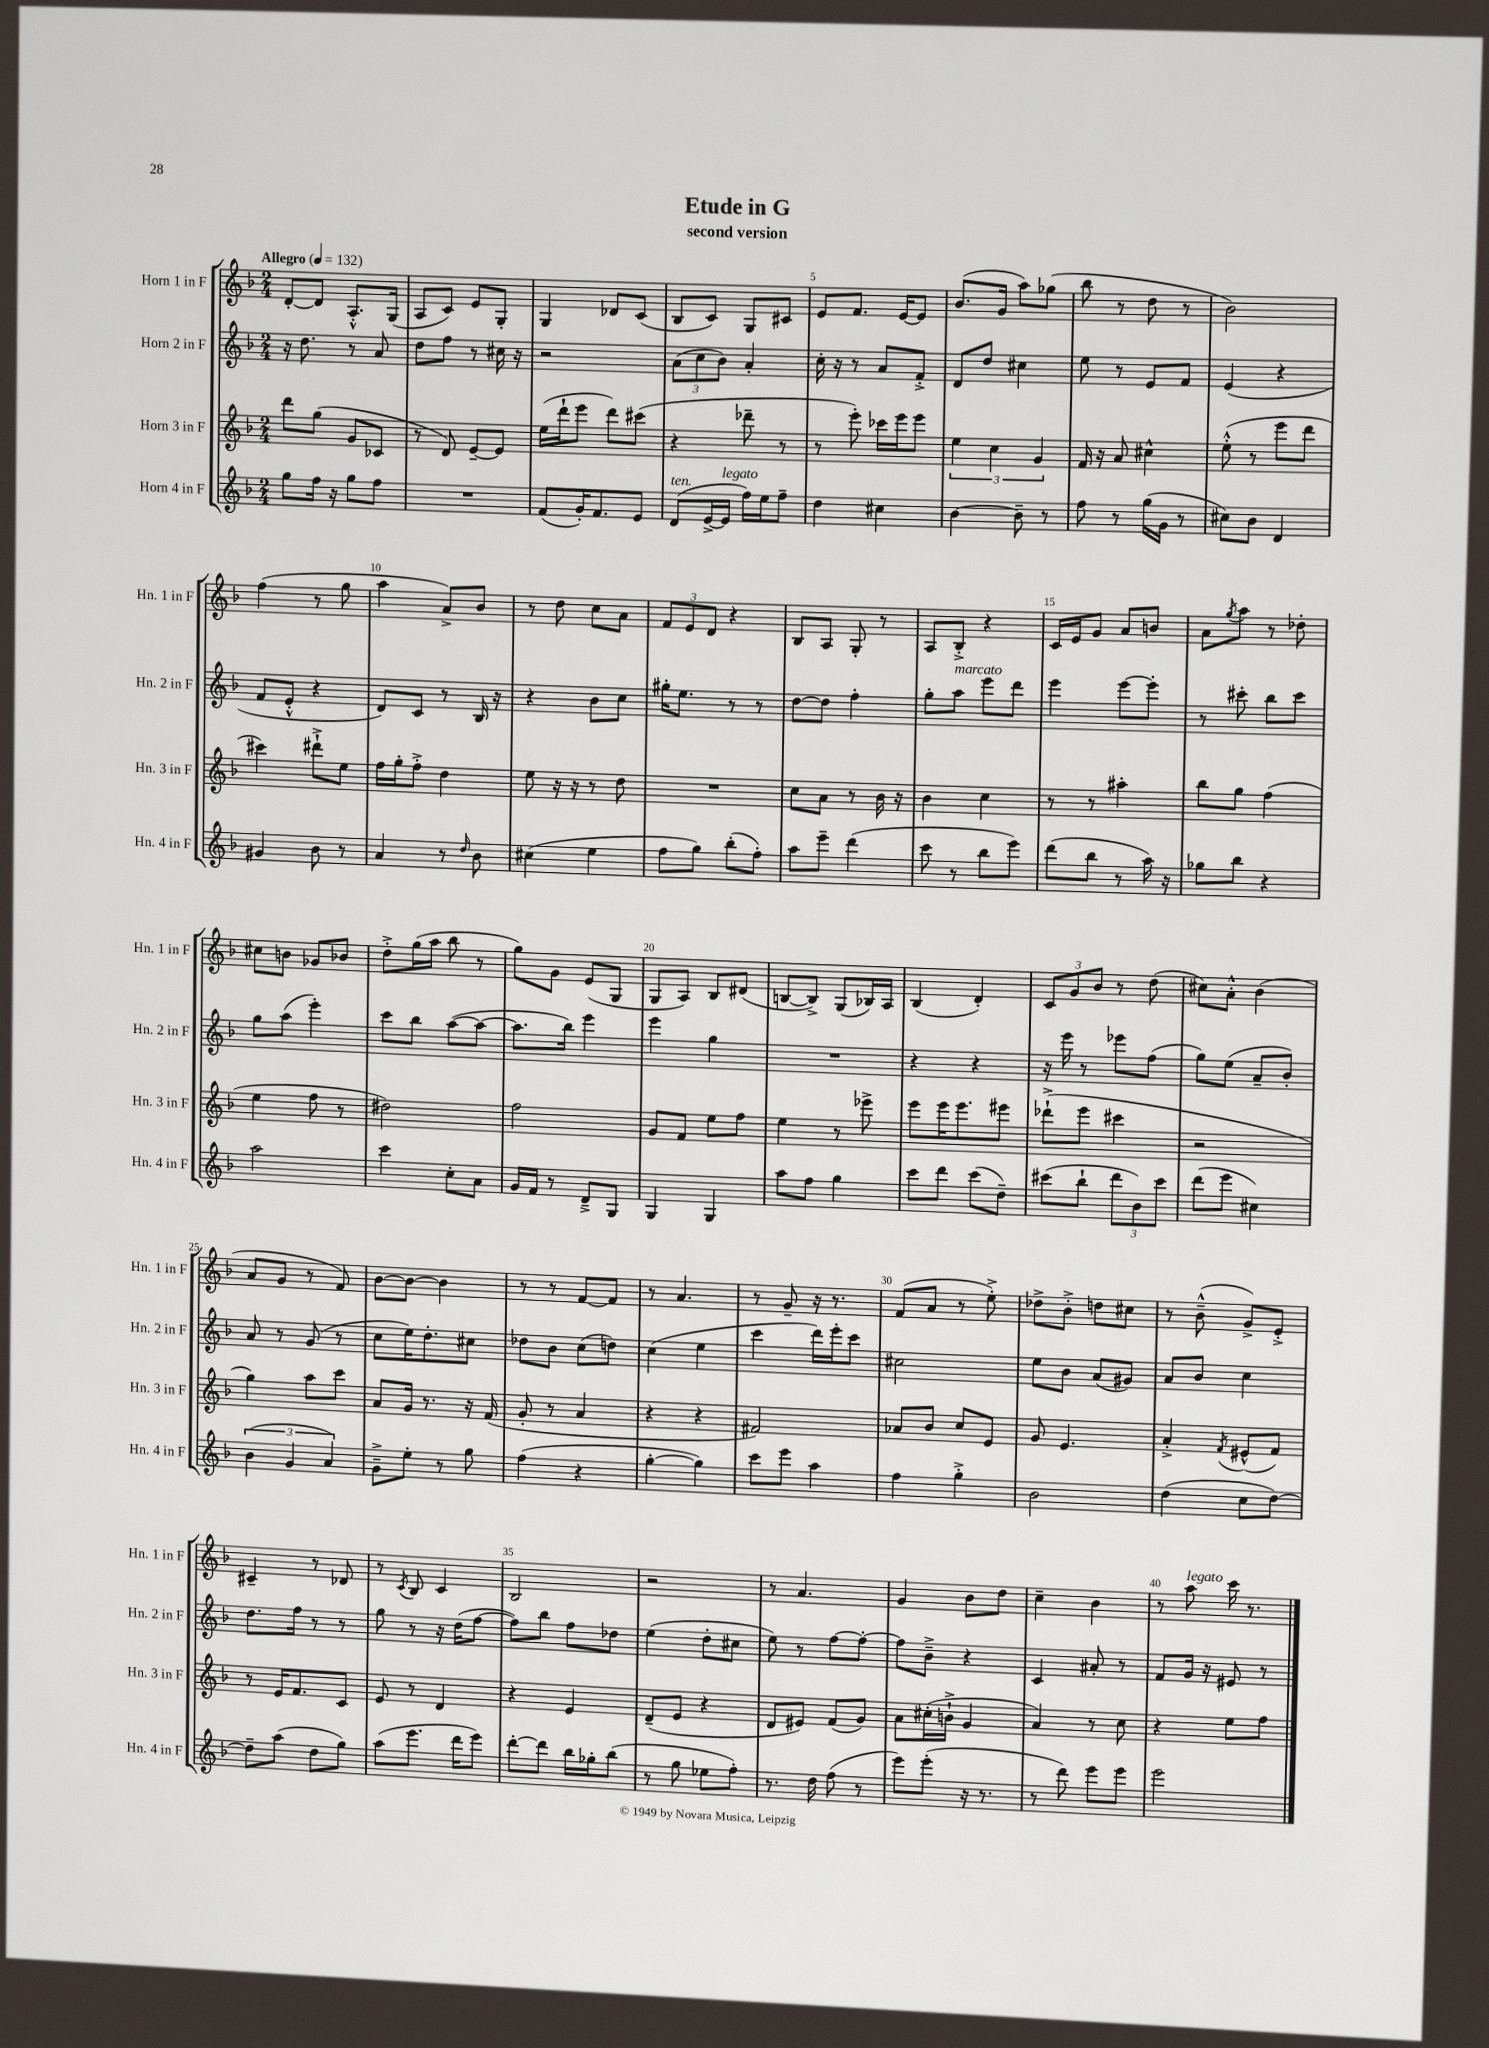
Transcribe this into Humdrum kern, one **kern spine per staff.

**kern	**kern	**kern	**kern
*part4	*part3	*part2	*part1
*staff4	*staff3	*staff2	*staff1
*I"Horn 4 in F	*I"Horn 3 in F	*I"Horn 2 in F	*I"Horn 1 in F
*I'Hn. 4 in F	*I'Hn. 3 in F	*I'Hn. 2 in F	*I'Hn. 1 in F
*clefG2	*clefG2	*clefG2	*clefG2
*k[b-]	*k[b-]	*k[b-]	*k[b-]
*M2/4	*M2/4	*M2/4	*M2/4
*MM132	*MM132	*MM132	*MM132
=1	=1	=1	=1
!	!	!	!LO:TX:a:B:t=Allegro
8gg\L	8ddd\L	16r	[8d'/L
.	.	8.dd\	.
16ff\Jk	(8gg\J	.	8d/J]
16r	.	.	.
8gg\L	8g/L	8r	8.A'^^/L
8ff\J	8c-X/J	8a/	.
.	.	.	(16G/Jk
=2	=2	=2	=2
2r	8r	8dd\L	8A/L
.	8d/)	8ff\J	8c/J)
.	[8e~/L	8r	8e/L
.	8e/J]	16cc#X\	8G'/J
.	.	16r	.
=3	=3	=3	=3
(8f/L	(16ee\LL	2r	4G/
.	16ddd`\J	.	.
16g'/K)	8eee\J	.	.
8.f/	.	.	.
.	8ddd\L)	.	8d-X/L
8e/J	(8ccc#X\J	.	(8c/J
=4	=4	=4	=4
!LO:TX:a:i:t=ten.	!	!	!
(8d/L	4r	(12a\L	8B-/L
.	.	12cc\	.
[16e^/L	.	.	8c/J)
.	.	12b-\J)	.
!LO:TX:a:i:t=legato	!	!	!
16e/JJ]	.	.	.
16ff\LL)	8ddd-X~\	4a'/	8G/L
16ee\J	.	.	.
8ff~\J	8r	.	8c#X/J
=5	=5	=5	=5
4dd\	8r	16cc'\	8e/L
.	.	16r	.
.	8eee'\)	8r	8.f/J
4cc#X\	16ccc-X\LL	8a/L	.
.	16eee\J	.	[16e/KL
.	8eee\J	8f'^/J	8e/J]
=6	=6	=6	=6
[4b-\	6ee\	8d/L	(8.b-/L
.	.	8dd/J	.
.	6cc\	.	.
.	.	.	16g/Jk
8b-~\]	.	4cc#X\	8aa\L)
.	6g/	.	.
8r	.	.	(8gg-X\J
=7	=7	=7	=7
8ff\	16f/	8ee\	8bb-\
.	16r	.	.
8r	8a/	8r	8r
(16gg\LL	4cc#X^^\	8e/L	8dd\
16g\JJ	.	.	.
8r	.	8f/J	8r
=8	=8	=8	=8
8cc#X\L)	(8ee'^^\	(4e/	2b-\)
8b-\J	8r	.	.
4d/	8eee\L	4r	.
.	8ddd\J	.	.
!!LO:LB:g=z
=9	=9	=9	=9
4g#X/	4ccc#X\)	8f/L	(4ff\
.	.	8e'^^/J	.
8b-\	8ddd#X`^\L	4r	8r
8r	8ee\J	.	8gg\
=10	=10	=10	=10
4a/	16ff\LL	8d/L)	4aa\
.	16gg'\J	.	.
.	8ff'^\J	8c/J	.
8r	4dd\	8r	8a^/L)
16qqdd/	.	.	.
8b-\	.	16B-/	8b-/J
.	.	16r	.
=11	=11	=11	=11
(4cc#X\	8ee\	4r	8r
.	16r	.	8dd\
.	16r	.	.
4ee\	8r	8b-\L	8cc\L
.	8dd\	8cc\J	8a\J
=12	=12	=12	=12
8ff\L	2r	16gg#X'\KL	12f/L
.	.	8.ee\J	.
.	.	.	12e/
8gg\J)	.	.	.
.	.	.	12d/J
(8bb-'\L	.	8r	4r
8ff'\J)	.	8r	.
=13	=13	=13	=13
8aa\L	8cc\L	[8dd\L	8B-/L
8eee~\J	8a\J	8dd\J]	8A/J
(4ddd\	8r	4ff'\	8G'/
.	16b-\	.	8r
.	16r	.	.
=14	=14	=14	=14
8ccc\	4b-\	8gg'\L	8A/L
!	!	!LO:TX:a:i:t=marcato	!
8r	.	8aa\J	8B-'^/J
8bb-\L	4cc\	8eee\L	4r
8eee\J)	.	8ddd\J	.
=15	=15	=15	=15
(8ddd\L	8r	4eee\	16c/LL
.	.	.	16e/J
8bb-\J	8r	.	8g/J
8r	4aa#X'\	[8eee\L	8a/L
16aa\)	.	8eee'\J]	8bn/J
16r	.	.	.
=16	=16	=16	=16
8gg-X\L	8bb-\L	8r	8a\L
.	.	.	8qgg/
8bb-\J	8gg\J	8ccc#X'\	8aa\J
4r	(4ff\	8bb-\L	8r
.	.	8ccc#\J	8dd-X'\
!!LO:LB:g=z
=17	=17	=17	=17
2aa\	4ee\	8gg\L	8cc#X\L
.	.	(8aa\J	8bn\J
.	8ff\	4eee'\)	8g-X/L
.	8r	.	8b-X/J
=18	=18	=18	=18
4ccc\	2dd#X\)	8ccc\L	8dd'^\L
.	.	8bb-\J	(16gg\L
.	.	.	16aa\JJ
8cc'\L	.	([8aa\L	8bb-\
8a\J	.	8aa\J_	8r
=19	=19	=19	=19
16g/LL	2ff\	8.aa\L]	8gg\L)
16f/JJ	.	.	.
8r	.	.	8g\J
.	.	16bb-\Jk)	.
8d~^/L	.	4eee\	(8e/L
8G/J	.	.	8G/J
=20	=20	=20	=20
4G/	8g/L	4eee\	8G/L
.	8f/J	.	8A/J)
4G/	8ee\L	4gg\	8B-/L
.	8ff\J	.	(8d#X/J
=21	=21	=21	=21
8aa\L	4ee\	2r	[8Bn/L
8ff\J	.	.	8B^/J])
4gg\	8r	.	(8G/L
.	8eee-X^\	.	16B-X/L)
.	.	.	16A/JJ
=22	=22	=22	=22
8ccc\L	8eee\L	4r	(4B-/
8ddd\J	16eee\K	.	.
.	8.eee\	.	.
(8ccc\L	.	4r	4d'/)
8dd~\J)	8eee#X\J	.	.
=23	=23	=23	=23
(8ccc#X\L	(8ddd-X`^\L	16r	12c/L
.	.	16eee\	.
.	.	.	12g/
8bb-`\J	8eee\J	8r	.
.	.	.	12b-/J
12ddd\L	4ccc#X\	8eee-X\L	8r
12b-\)	.	.	.
.	.	(8ff\J	(8dd\
12ccc#\J	.	.	.
=24	=24	=24	=24
(8ddd\L	2r	8gg\L)	8cc#X\L)
8eee\J	.	(8ee\J	8a'^^\J
4cc#X\)	.	8a~/L	(4b-\
.	.	8b-'/J)	.
!!LO:LB:g=z
=25	=25	=25	=25
(6b-\	4gg\)	8a/	8a/L
.	.	8r	8g/J
6g/	.	.	.
.	8aa\L	(8g/	8r
6a/)	.	.	.
.	8ccc\J	8r	8f/)
=26	=26	=26	=26
8g~^\L	8a/L	8cc\L	[8b-\L
8ee'\J	16g/Jk	16ee\K)	8b-\J_
.	8.r	8.dd'\	.
8r	.	.	4b-\]
8gg\	16r	8cc#X\J	.
.	(16f/	.	.
=27	=27	=27	=27
(4ff\	8g'/	8dd-X\L	8r
.	8r	8b-\J	8r
4r	4a/	(8cc\L	[8f/L
.	.	8ddn\J)	8f/J]
=28	=28	=28	=28
[4gg'\	4r	(4cc\	8r
.	.	.	4.a/
4gg\])	4r	4ee\	.
=29	=29	=29	=29
8ccc\L	2f#X/)	4ccc\	8r
8eee\J	.	.	8g~/
4aa\	.	16ddd\LL)	16r
.	.	16eee'\J	8.r
.	.	8ccc\J	.
=30	=30	=30	=30
4ff\	8a-X/L	2cc#X\	(8f/L
.	8b-/J	.	8a/J
4gg'^\	8cc/L	.	8r
.	8e/J	.	8ee'^\)
=31	=31	=31	=31
2b-\	8g/	8ee\L	8dd-X^\L
.	4.e/	8b-\J	8b-'^\J
.	.	(8a/L	8ddn\L
.	.	8g#X/J)	8cc#X\J
=32	=32	=32	=32
(4dd\	4a'^/	8a/L	8r
.	.	8b-/J	(8b-~^^\
.	8qf/	.	.
8cc\L	(8e#X^^/L	4cc\	8g^/L)
[8dd\J)	8f/J)	.	8e'^/J
!!LO:LB:g=z
=33	=33	=33	=33
8dd~\L]	8r	8.dd\L	4c#X~/
(8aa\J	16e/KL	.	.
.	8.f/	16ff\Jk	.
8dd\L	.	8r	8r
8gg\J)	8c/J	8r	8d-X/
=34	=34	=34	=34
(8aa\L	8e/	8gg\	8r
.	.	.	8qc/
8.eee\J	8r	8r	8B-/
.	4d/	16r	4c/
16ddd\KL	.	(16dd\KL	.
8eee\J)	.	[8ff\J	.
=35	=35	=35	=35
[8ddd'\L	4r	8ff\L])	2B-/
8ddd\J]	.	8bb-\J	.
16bb-\LL	4e/	8ff\L	.
16gg-X'\J	.	.	.
(8bb-\J	.	8dd-X\J	.
=36	=36	=36	=36
8r	(8d~/L	(4ee\	2r
8gg\	8e/J	.	.
8ee-X\L	4r	8dd'\L	.
8ff'\J)	.	8cc#X\J	.
=37	=37	=37	=37
8.r	8d/L	8ee\)	8r
.	8e#X/J)	8r	4.a/
16dd\	.	.	.
(8ff\	(8f/L	[8ff\L	.
8r	8g/J)	8ff'\J_	.
=38	=38	=38	=38
8eee\L)	8a\L	8ff\L]	4g/
(8eee'\J	(16cc#X'\L	8b-~^\J	.
.	16bn`^\JJ	.	.
16r	4g/	4r	8b-\L
8.r	.	.	.
.	.	.	8dd\J
=39	=39	=39	=39
8r	4a/)	4c/	4cc~\
8ddd\)	.	.	.
8eee\L	8r	8a#X'/	4b-\
8eee\J	8cc\	8r	.
=40	=40	=40	=40
2eee\	4r	8f/L	8r
!	!	!	!LO:TX:a:i:t=legato
.	.	16g/Jk	8aa\
.	.	16r	.
.	8ee\L	8e#X/	16ccc\
.	.	.	8.r
.	8ff\J	8r	.
==	==	==	==
*-	*-	*-	*-
